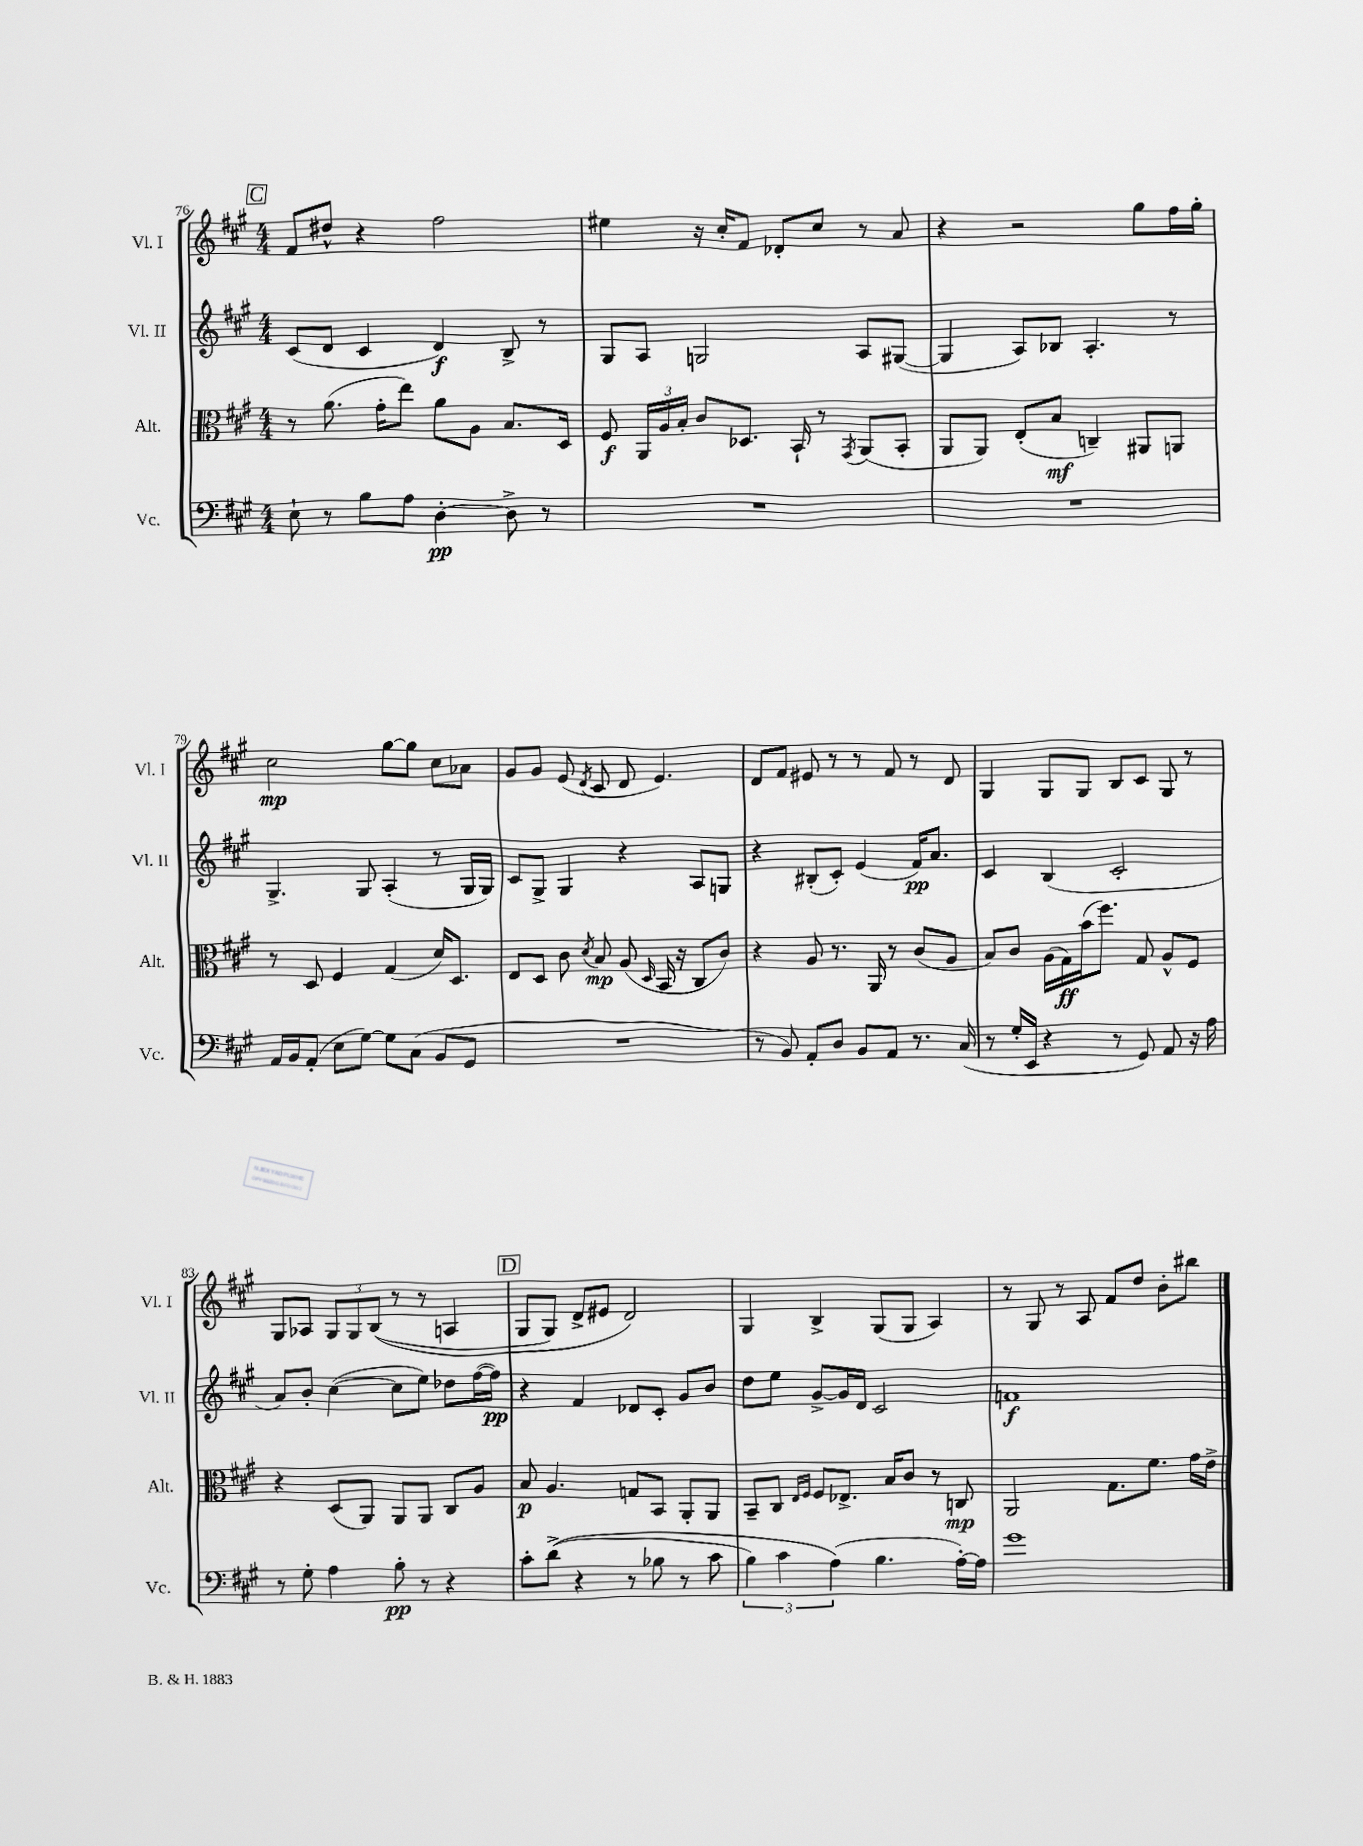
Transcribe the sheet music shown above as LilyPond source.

<<
\new StaffGroup <<
\new Staff = "s0" \with { instrumentName = "Vl. I" shortInstrumentName = "Vl. I" } {
    \clef treble \key a \major \numericTimeSignature \time 4/4
    \autoBeamOff \mark \markup { \box "C" } fis'8[ dis''8]-^ r4 fis''2 |
    eis''4 r16 cis''16[-. fis'8] des'8[-. cis''8] r8 a'8 |
    r4 r2 gis''8[ fis''16 gis''16]-. |
    cis''2\mp gis''8[~ gis''8] cis''8[ aes'8] |
    gis'8[ gis'8] e'8( \acciaccatura { d'8 } cis'8 d'8 e'4.) |
    d'8[ fis'8] eis'8 r8 r8 fis'8 r8 d'8 |
    gis4 gis8[ gis8] b8[ cis'8] gis8 r8 |
    gis8[ aes8] \tuplet 3/2 { gis8[ gis8 b8](\( } r8 r8 a4 |
    \mark \markup { \box "D" } gis8[ gis8]) d'8[-> eis'8] d'2\) |
    gis4 b4-> gis8[( gis8] a4) |
    r8 gis8 r8 a8 fis'8[ d''8] b'8[-. bis''8] \bar "|." |
}
\new Staff = "s1" \with { instrumentName = "Vl. II" shortInstrumentName = "Vl. II" } {
    \clef treble \key a \major \numericTimeSignature \time 4/4
    \autoBeamOff \mark \markup { \box "C" } cis'8[( d'8] cis'4 d'4\f) b8-> r8 |
    gis8[ a8] g2 a8[ gis8]~( |
    gis4 a8[) bes8] a4.-. r8 |
    gis4.-> gis8 a4-.( r8 gis16[ gis16]) |
    cis'8[ gis8]-> gis4 r4 a8[ g8] |
    r4 bis8[-.( cis'8]-.) e'4( fis'16[\pp) a'8.] |
    cis'4 b4( cis'2-. |
    a'8[) b'8]-. cis''4~( cis''8[ e''8]) des''8[ fis''16~( fis''16]\pp) |
    \mark \markup { \box "D" } r4 fis'4 des'8[ cis'8]-. gis'8[ b'8] |
    d''8[ e''8] gis'8[~-> gis'16 d'16] cis'2 |
    f'1\f \bar "|." |
}
\new Staff = "s2" \with { instrumentName = "Alt." shortInstrumentName = "Alt." } {
    \clef alto \key a \major \numericTimeSignature \time 4/4
    \autoBeamOff \mark \markup { \box "C" } r8 a'8.( gis'16[-. e''8]) a'8[ a8] b8.[ d16] |
    fis8\f \tuplet 3/2 { a,16[ a16 b16]-. } cis'8[ des8.] b,16-! r8 \acciaccatura { gis,8 } a,8[( b,8]-. |
    a,8[ a,8]) e8[-.( b8]\mf c4--) ais,8[ a,8] |
    r8 d8 fis4 gis4( d'16[) d8.] |
    e8[ d8] cis'8 \acciaccatura { d'8 } b8\mp a8( \grace { d16 } b,16 r16 cis8[ cis'8]) |
    r4 a8 r8. a,16 r8 cis'8[( a8] |
    b8[) cis'8] a16[( gis16\ff) b'16( fis''8.]) gis8 a8[-^ fis8] |
    r4 d8[( a,8]) a,8[ a,8] cis8[ a8] |
    \mark \markup { \box "D" } b8\p a4. g8[ b,8] a,8[-. a,8] |
    b,8[-- cis8] \grace { e16[ fis16] } fis8[ ees8.]-> b16[ cis'8] r8 c8\mp |
    a,2 gis8.[ fis'8.] gis'16[ e'16]-> \bar "|." |
}
\new Staff = "s3" \with { instrumentName = "Vc." shortInstrumentName = "Vc." } {
    \clef bass \key a \major \numericTimeSignature \time 4/4
    \autoBeamOff \mark \markup { \box "C" } e8-! r8 b8[ a8] d4~-.\pp d8-> r8 |
    R1 |
    R1 |
    a,16[ b,16 a,8]-.( e8[ gis8]~) gis8[ cis8]( b,8[ gis,8] |
    R1 |
    r8 b,8) a,8[-. d8] b,8[ a,8] r8. cis16( |
    r8 gis16[-. e,16] r4 r8 gis,8) a,8 r16 a16 |
    r8 gis8-. a4 b8-.\pp r8 r4 |
    \mark \markup { \box "D" } cis'8[-. d'8]->(\( r4 r8 bes8 r8 cis'8 |
    \tuplet 3/2 { b4) cis'4 a4(\) } b4. a16[~-.) a16] |
    gis'1 \bar "|." |
}
>>
>>
\layout { \context { \Score currentBarNumber = #76 } }
